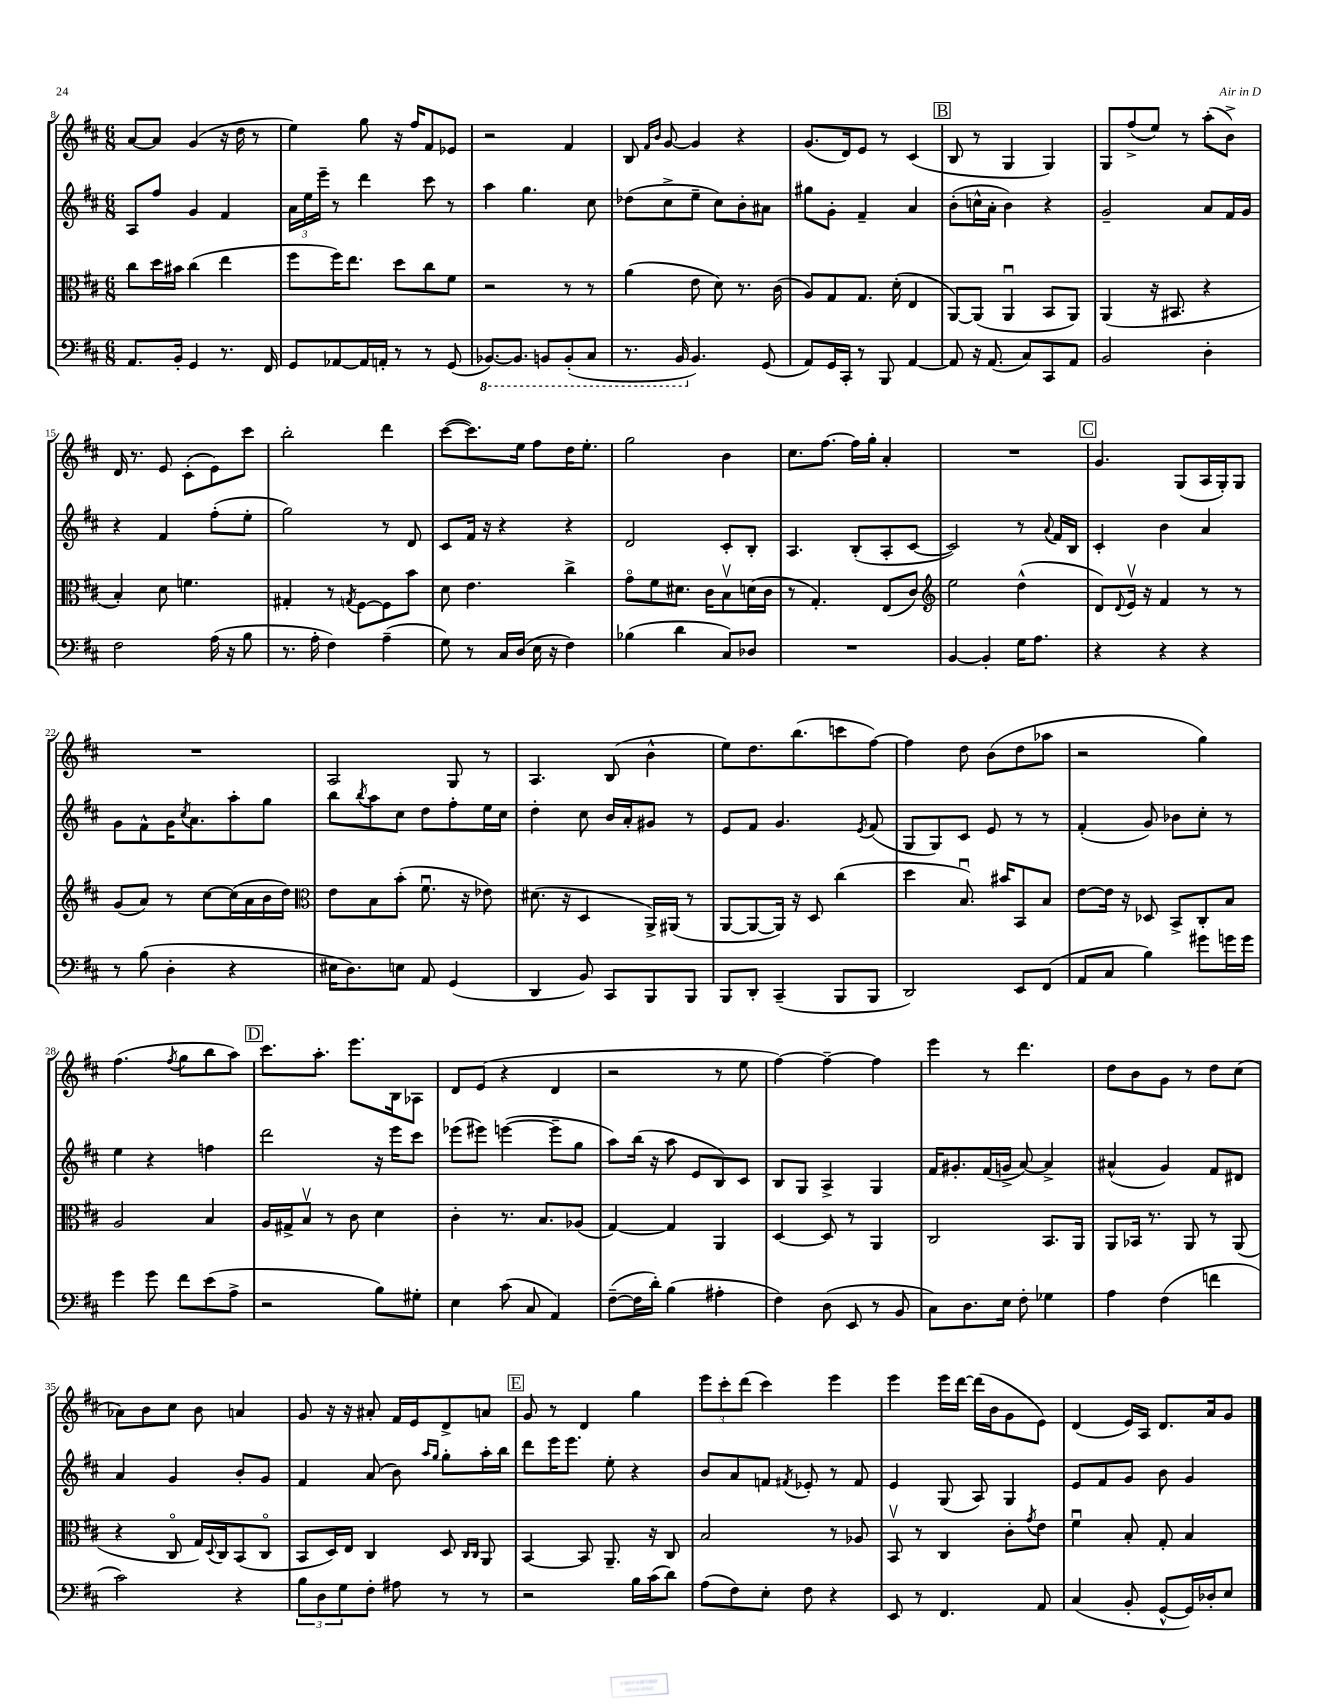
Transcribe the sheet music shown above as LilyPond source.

<<
\new StaffGroup <<
\new Staff = "s0" {
    \clef treble \key d \major \numericTimeSignature \time 6/8
    a'8~ a'8 g'4( r16 d''16 r8 |
    e''4) g''8 r16 fis''16 fis'8 ees'8 |
    r2 fis'4 |
    b8 \grace { fis'16 b'16 } g'8~ g'4 r4 |
    g'8.( d'16) e'8 r8 cis'4( |
    \mark \markup { \box "B" } b8 r8 g4 g4) |
    g8 fis''8->( e''8) r8 a''8-.( b'8->) |
    d'16 r8. e'8 cis'8-.( e'8) cis'''8 |
    b''2-. d'''4 |
    cis'''8~( cis'''8.) e''16 fis''8 d''16 e''8.-. |
    g''2 b'4 |
    cis''8. fis''8.~ fis''16 g''16-. a'4-. |
    R2. |
    \mark \markup { \box "C" } g'4. g8( a16 g16-.) g8 |
    R2. |
    a2 g8 r8 |
    a4. b8( b'4-^ |
    e''8) d''8. b''8.( c'''8 fis''8~) |
    fis''4 d''8 b'8( d''8 aes''8 |
    r2 g''4) |
    fis''4.( \acciaccatura { fis''8 } g''8 b''8 a''8) |
    \mark \markup { \box "D" } cis'''8. a''8.-. e'''8. b16 aes8 |
    d'8 e'8( r4 d'4 |
    r2 r8 e''8 |
    fis''4~) fis''4~-- fis''4 |
    e'''4 r8 d'''4. |
    d''8 b'8 g'8 r8 d''8 cis''8( |
    aes'8) b'8 cis''8 b'8 a'4 |
    g'8 r16 r16 ais'8-. fis'16 e'16 d'8-> a'8 |
    \mark \markup { \box "E" } g'8 r8 d'4 g''4 |
    \tuplet 3/2 { e'''8 cis'''8-. d'''8( } cis'''4) e'''4 |
    e'''4 e'''16 d'''16~ d'''16( b'16 g'8 e'8) |
    d'4( e'16) a16 d'8. a'16 g'8 \bar "|." |
}
\new Staff = "s1" {
    \clef treble \key d \major \numericTimeSignature \time 6/8
    a8 fis''8 g'4 fis'4 |
    \tuplet 3/2 { a'16 e''16 e'''16-- } r8 d'''4 cis'''8 r8 |
    a''4 g''4. cis''8 |
    des''8( cis''8-> e''8-- cis''8) b'8-. ais'8 |
    gis''8 g'8-. fis'4-- a'4 |
    \mark \markup { \box "B" } b'8-.( c''16-^ a'16-. b'4) r4 |
    g'2-- a'8 fis'16 g'16 |
    r4 fis'4 fis''8-.( e''8-. |
    g''2) r8 d'8 |
    cis'8 fis'16 r16 r4 r4 |
    d'2 cis'8-. b8-. |
    a4. b8-.( a8-. cis'8~ |
    cis'2) r8 \appoggiatura { a'8 } fis'16 b16 |
    \mark \markup { \box "C" } cis'4-. b'4 a'4 |
    g'8 fis'8-^ g'16 \acciaccatura { cis''8 } a'8. a''8-. g''8 |
    b''8 \acciaccatura { b''8 } a''8 cis''8 d''8 fis''8-. e''16 cis''16 |
    d''4-. cis''8 b'16 a'16-. gis'8 r8 |
    e'8 fis'8 g'4. \acciaccatura { e'8 } fis'8( |
    g8 g8) cis'8 e'8 r8 r8 |
    fis'4-.( g'8) bes'8 cis''8-. r8 |
    e''4 r4 f''4 |
    \mark \markup { \box "D" } d'''2 r16 e'''16 cis'''8 |
    ees'''8( eis'''8) e'''4~( e'''8-- g''8 |
    a''8) b''16( r16 a''8 e'8 b8) cis'8 |
    b8 g8 a4-> g4 |
    fis'16 gis'8.-. fis'16( g'16-> a'8~) a'4-> |
    ais'4-^( g'4) fis'8 dis'8 |
    a'4 g'4 b'8-. g'8 |
    fis'4 a'8( b'8) \grace { a''16 g''16 } g''8-. a''16-. b''16 |
    \mark \markup { \box "E" } d'''8 e'''16 e'''8. e''8-. r4 |
    b'8 a'8 f'8 \acciaccatura { fis'8 } ees'8-. r8 fis'8 |
    e'4 g8( a8) g4 |
    e'8 fis'8 g'8 b'8 g'4 \bar "|." |
}
\new Staff = "s2" {
    \clef alto \key d \major \numericTimeSignature \time 6/8
    cis''8 d''16 bis'16 cis''4( e''4 |
    fis''8 fis''16) e''8. d''8 cis''8 fis'8 |
    r2 r8 r8 |
    a'4( e'8 d'8) r8. cis'16( |
    a8) g8 g8. d'16-.( e4 |
    \mark \markup { \box "B" } a,8~) a,8( a,4\downbow b,8 a,8) |
    a,4( r16 bis,8. r4 |
    b4-.) d'8 f'4. |
    gis4-. r8 \acciaccatura { g8 } fis8~ fis8 b'8 |
    d'8 e'4. cis''4-> |
    g'8\flageolet fis'8 dis'8. cis'16 b8\upbow d'16( cis'16 |
    r8 g4.-.) e8( cis'8) |
    \clef treble e''2 d''4-^( |
    \mark \markup { \box "C" } d'8) \appoggiatura { d'8 } e'16\upbow r16 fis'4 r8 r8 |
    g'8( a'8) r8 cis''8~ cis''16( a'16 b'16 d''16) |
    \clef alto e'8 b8 b'8-.( fis'8.\downbow r16 ees'8) |
    dis'8.( r16 d4 a,16->) ais,16( r8 |
    a,8~ a,8~ a,16) r16 d8 cis''4( |
    d''4 b8.\downbow) bis'16 b,8 b8 |
    e'8~ e'16 r16 des8 b,8-> cis8-. b8 |
    a2 b4 |
    \mark \markup { \box "D" } a16 gis16-> b8\upbow r8 cis'8 d'4 |
    cis'4-. r8. b8. aes8( |
    g4~) g4 a,4 |
    d4~ d8 r8 a,4 |
    cis2 b,8. a,16 |
    a,8 bes,16 r8. a,8 r8 a,8( |
    r4 cis8\flageolet g16) \appoggiatura { d8 } cis16 b,8( cis8\flageolet |
    b,8 d16) e16 cis4 d8 \grace { cis16 cis16 } a,8 |
    \mark \markup { \box "E" } b,4~ b,8 a,8.-- r16 cis8 |
    b2 r8 aes8 |
    b,8\upbow r8 cis4 cis'8-. \acciaccatura { g'8 } e'8 |
    fis'4\downbow b8-. g8-. b4 \bar "|." |
}
\new Staff = "s3" {
    \clef bass \key d \major \numericTimeSignature \time 6/8
    a,8. b,16-. g,4 r8. fis,16 |
    g,8 aes,8~ aes,16 a,16-. r8 r8 g,8( |
    \ottava #-1 bes,,8.~) bes,,8. b,,8 b,,8-.( cis,8 |
    r8. b,,16 \ottava #0 b,4.) g,8( |
    a,8) g,16 cis,16-. r8 b,,8 a,4~ |
    \mark \markup { \box "B" } a,8 r16 a,8.( cis8) cis,8 a,8 |
    b,2 d4-. |
    fis2 a16( r16 b8 |
    r8. a16-. fis4) a4--( |
    g8) r8 cis16 d16( e16 r16 fis4) |
    bes4( d'4 cis8) des8 |
    R2. |
    b,4~ b,4-. g16 a8. |
    \mark \markup { \box "C" } r4 r4 r4 |
    r8 b8( d4-. r4 |
    eis16 d8.) e8 a,8 g,4( |
    d,4 b,8) cis,8 b,,8 b,,8 |
    b,,8 d,8-. cis,4--( b,,8 b,,8 |
    d,2) e,8 fis,8( |
    a,8 cis8 b4) gis'8 g'16 g'16 |
    g'4 g'8 fis'8 e'8( a8-> |
    \mark \markup { \box "D" } r2 b8) gis8-. |
    e4 cis'8( cis8 a,4) |
    fis8~--( fis16 d'16-.) b4( ais4-. |
    fis4) d8( e,8 r8 b,8 |
    cis8) d8. e16 fis8-. ges4 |
    a4 fis4( f'4 |
    cis'2) r4 |
    \tuplet 3/2 { b8 d8 g8 } fis8-. ais8 r8 r8 |
    \mark \markup { \box "E" } r2 b16 cis'16( d'8) |
    a8( fis8) e8-. fis8 r4 |
    e,8 r8 fis,4. a,8 |
    cis4( b,8-. g,8~-^ g,16) des16-. e8 \bar "|." |
}
>>
>>
\layout { \context { \Score currentBarNumber = #8 } }
